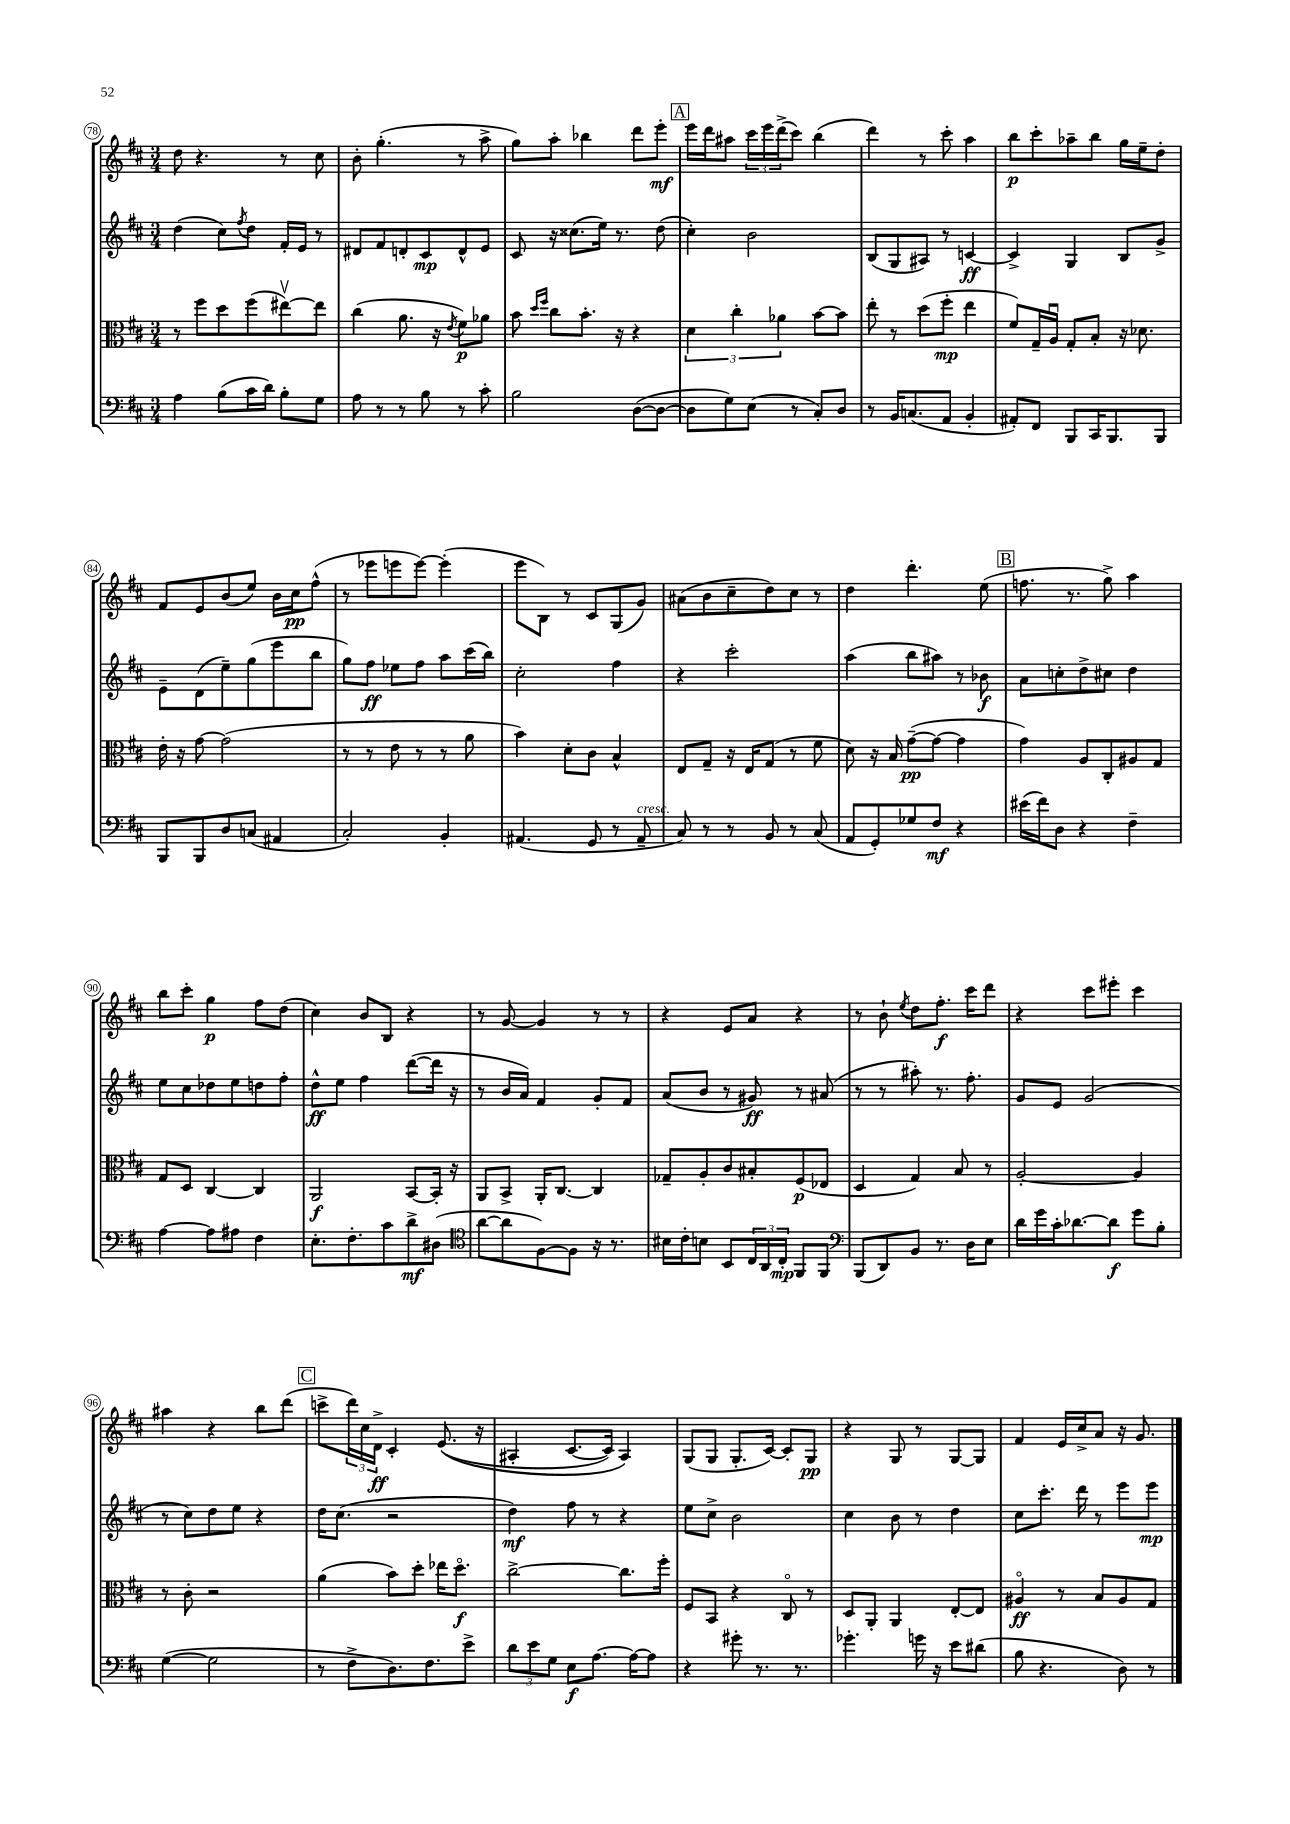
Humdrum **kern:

**kern	**kern	**kern	**kern
*staff4	*staff3	*staff2	*staff1
*clefF4	*clefC3	*clefG2	*clefG2
*k[f#c#]	*k[f#c#]	*k[f#c#]	*k[f#c#]
*M3/4	*M3/4	*M3/4	*M3/4
4A\	8r	(4dd\	8dd\
.	8ff#\L	.	4.r
(8B\L	8dd\	8cc#\L)	.
.	.	8qff#/	.
16c#\L	(8ff#\	8dd\J	.
16d\JJ)	.	.	.
8B'\L	[8ee#v\)	16f#'/LL	8r
.	.	16e/JJ	.
8G\J	8ee#\]J	8r	8cc#\
=	=	=	=
8A\	(4cc#\	8d#/L	8b'\
8r	.	8f#/	(4.gg'\
8r	8.a\	8d'/	.
8B\	.	8c#/	.
.	16r	.	.
.	8qe/	.	.
8r	8f#\L)	8d^^/	8r
8c#'\	8a-\J	8e/J	8aa^\
=	=	=	=
2B\	8b\	8c#/	8gg\L)
.	16qqdd/LL	.	.
.	16qqff#/JJ	.	.
.	8cc#\L	16r	8aa'\J
.	.	(8.cc##\L	.
.	8.b'\J	.	4bb-\
.	.	16ee\Jk)	.
.	16r	8.r	.
([8D\L	4r	.	8ddd\L
8D\_J	.	(8dd\	8eee'\J
=	=	=	=
8D\]L	6d\	4cc#'\)	16eee\LL
.	.	.	16ddd\J
8G\)	.	.	8aa#\J
.	6cc#'\	.	.
(8E\J	.	2b\	24ccc#\LL
.	.	.	24eee\
.	6a-\	.	(24ddd^\J
8r	.	.	8ccc#\J)
8C#'/L)	[8b\L	.	(4bb\
8D/J	8b\]J	.	.
=	=	=	=
8r	8ee'\	(8B/L	4ddd\)
16BB/LK	8r	8G/	.
(8.C/	.	.	.
.	(8dd\L	8A#/J)	8r
8AA/J	8ff#'\J	8r	8ccc#'\
4BB'/	4ee\	[4c/	4aa\
=	=	=	=
8AA#'/L)	8f#/L)	4c^/]	8bb\L
8FF#/J	16G~/L	.	8ccc#'\
.	16Au/JJ	.	.
8BBB/L	8G'/L	4G/	8aa-~\
16CC#/K	8B'/J	.	8bb\J
8.BBB/	.	.	.
.	16r	8B/L	16gg\LL
.	8.d-\	.	16ee~\J
8BBB/J	.	8g^/J	8dd'\J
=	=	=	=
8BBB/L	16e'\	8e~\L	8f#/L
.	16r	.	.
8BBB/	[8g\	(8d\	8e/
8D/	(2g\]	8ee~\)	(8b/
(8C/J	.	(8gg\	8ee/J)
4AA#/	.	8eee\	16b\LL
.	.	.	16cc#\J
.	.	8bb\J	(8ff#^^\J
=	=	=	=
2C#'/)	8r	8gg\L)	8r
.	8r	8ff#\J	8eee-\L
.	8e\	8ee-\L	8eee\
.	8r	8ff#\J	[8eee\J)
4BB'/	8r	8aa\L	(4eee'\]
.	8a\	(16ccc#\L	.
.	.	16bb\JJ)	.
=	=	=	=
(4.AA#/	4b\)	2cc#'\	8eee\L
.	.	.	8B\J)
.	8d'\L	.	8r
8GG/	8c#\J	.	8c#/L
8r	4B^^/	4ff#\	(8G/
8AA#~/	.	.	8g/J)
=	=	=	=
8C#/)	8E/L	4r	(8a#\L
8r	8G~/J	.	8b\
8r	16r	2ccc#'\	8cc#~\
.	16E/LK	.	.
8BB/	(8G/J	.	8dd\)
8r	8r	.	8cc#\J
(8C#/	8f#\	.	8r
=	=	=	=
8AA/L	8d\)	(4aa\	4dd\
8GG'/)	16r	.	.
.	16B/	.	.
8G-/	([8g~\L	8bb\L	4.ddd'\
8F#/J	8g\_J	8aa#\J)	.
4r	4g\]	8r	.
.	.	8b-\	(8ee\
=	=	=	=
(16e#\LL	4g\)	8a\L	8.ff\
16f#\J)	.	.	.
8D\J	.	8cc'\	.
.	.	.	8.r
4r	8A/L	8dd^\	.
.	8C#'/	8cc#\J	8gg^\)
4F#~\	8A#/	4dd\	4aa\
.	8G/J	.	.
=	=	=	=
[4A\	8G/L	8ee\L	8bb\L
.	8D/J	8cc#\	8ccc#'\J
8A\]L	[4C#/	8dd-\	4gg\
8A#\J	.	8ee\	.
4F#\	4C#/]	8dd\	8ff#\L
.	.	8ff#'\J	(8dd\J
=	=	=	=
8.E'\L	2AA/	8dd^^\L	4cc#\)
.	.	8ee\J	.
8.F#'\	.	.	.
.	.	4ff#\	8b/L
8c#\	.	.	8B/J
8d^\	[8BB/L	([8ddd\L	4r
(8D#\J	16BB'/]Jk	16ddd\]Jk	.
.	16r	16r	.
=	=	=	=
*clefC4	*	*	*
[8a\L	8AA/L	8r	8r
8a\]	8BB^/J	16b/LL	[8g/
.	.	16a/JJ)	.
[8F#\)	16AA'/LK	4f#/	4g/]
.	[8.C#/J	.	.
8F#\]J	.	.	.
16r	4C#/]	8g'/L	8r
8.r	.	.	.
.	.	8f#/J	8r
=	=	=	=
16B#\LL	8G-~/L	(8a/L	4r
16c#'\J	.	.	.
8B\J	8A'/	8b/J	.
8BB/L	8c#/	8r	8e/L
24C#/L	8B#'/	8g#/)	8a/J
24AA/	.	.	.
24C#'/JJ	.	.	.
8FF#/L	(8F#/	8r	4r
8FF#/J	8E-/J	(8a#/	.
=	=	=	=
*clefF4	*	*	*
(8BBB/L	4D/	8r	8r
8DD/)	.	8r	8b`\
.	.	.	8qee/
8BB/J	4G/)	8aa#'\)	8dd\L
8.r	.	8.r	8.ff#'\J
.	8B/	.	.
16D\LK	.	8.ff#'\	16ccc#\LK
8E\J	8r	.	8ddd\J
=	=	=	=
16d\LL	[2A'/	8g/L	4r
16g\	.	.	.
16c#'\J	.	8e/J	.
[8.d-\	.	.	.
.	.	(2g/	8ccc#\L
8d-\]J	.	.	8eee#'\J
8g\L	4A/]	.	4ccc#\
8B'\J	.	.	.
=	=	=	=
([4G\	8r	8r	4aa#\
.	8c#'\	8cc#\L)	.
2G\]	2r	8dd\	4r
.	.	8ee\J	.
.	.	4r	8bb\L
.	.	.	(8ddd\J
=	=	=	=
8r	(4a\	16dd\LK	8ccc^\L
.	.	(8.cc#\J	.
8F#^\L	.	.	24ddd\L)
.	.	.	24cc#\
.	.	.	24d^\JJ
8.D\)	8b\L)	2r	4c#'/
.	8dd'\J	.	.
8.F#\	.	.	.
.	16ee-\LK	.	&((8.e/
.	8.ddo\J	.	.
8e^\J	.	.	.
.	.	.	16r
=	=	=	=
12d\L	[2cc#^\	4dd\)	4A#'/
12e\	.	.	.
12G\J	.	.	.
8E\L	.	8ff#\	[8.c#/L
[8.A\J	.	8r	.
.	.	.	16c#/]Jk)
.	8.cc#\]L	4r	4A#/&)
16A\_LK	.	.	.
8A\]J	.	.	.
.	16ff#'\Jk	.	.
=	=	=	=
4r	8F#/L	8ee\L	(8G/L
.	8BB/J	8cc#^\J	8G/J
8g#'\	4r	2b\	8.G'/L
8.r	.	.	.
.	.	.	[16c#/Jk)
.	8C#o/	.	8c#'/]L
8.r	.	.	.
.	8r	.	8G/J
=	=	=	=
4.g-'\	8D/L	4cc#\	4r
.	8AA'/J	.	.
.	4AA/	8b\	8G/
16g\	.	8r	8r
16r	.	.	.
8e\L	[8E'/L	4dd\	[8G/L
(8d#\J	8E/]J	.	8G/]J
=	=	=	=
8B\	4A#o/	8cc#\L	4f#/
4.r	.	8.ccc#'\J	.
.	8r	.	16e/LL
.	.	16ddd\	16cc#^/J
.	8B/L	8r	8a/J
8D\)	8A#/	8eee\L	16r
.	.	.	8.g/
8r	8G/J	8eee\J	.
==	==	==	==
*-	*-	*-	*-
